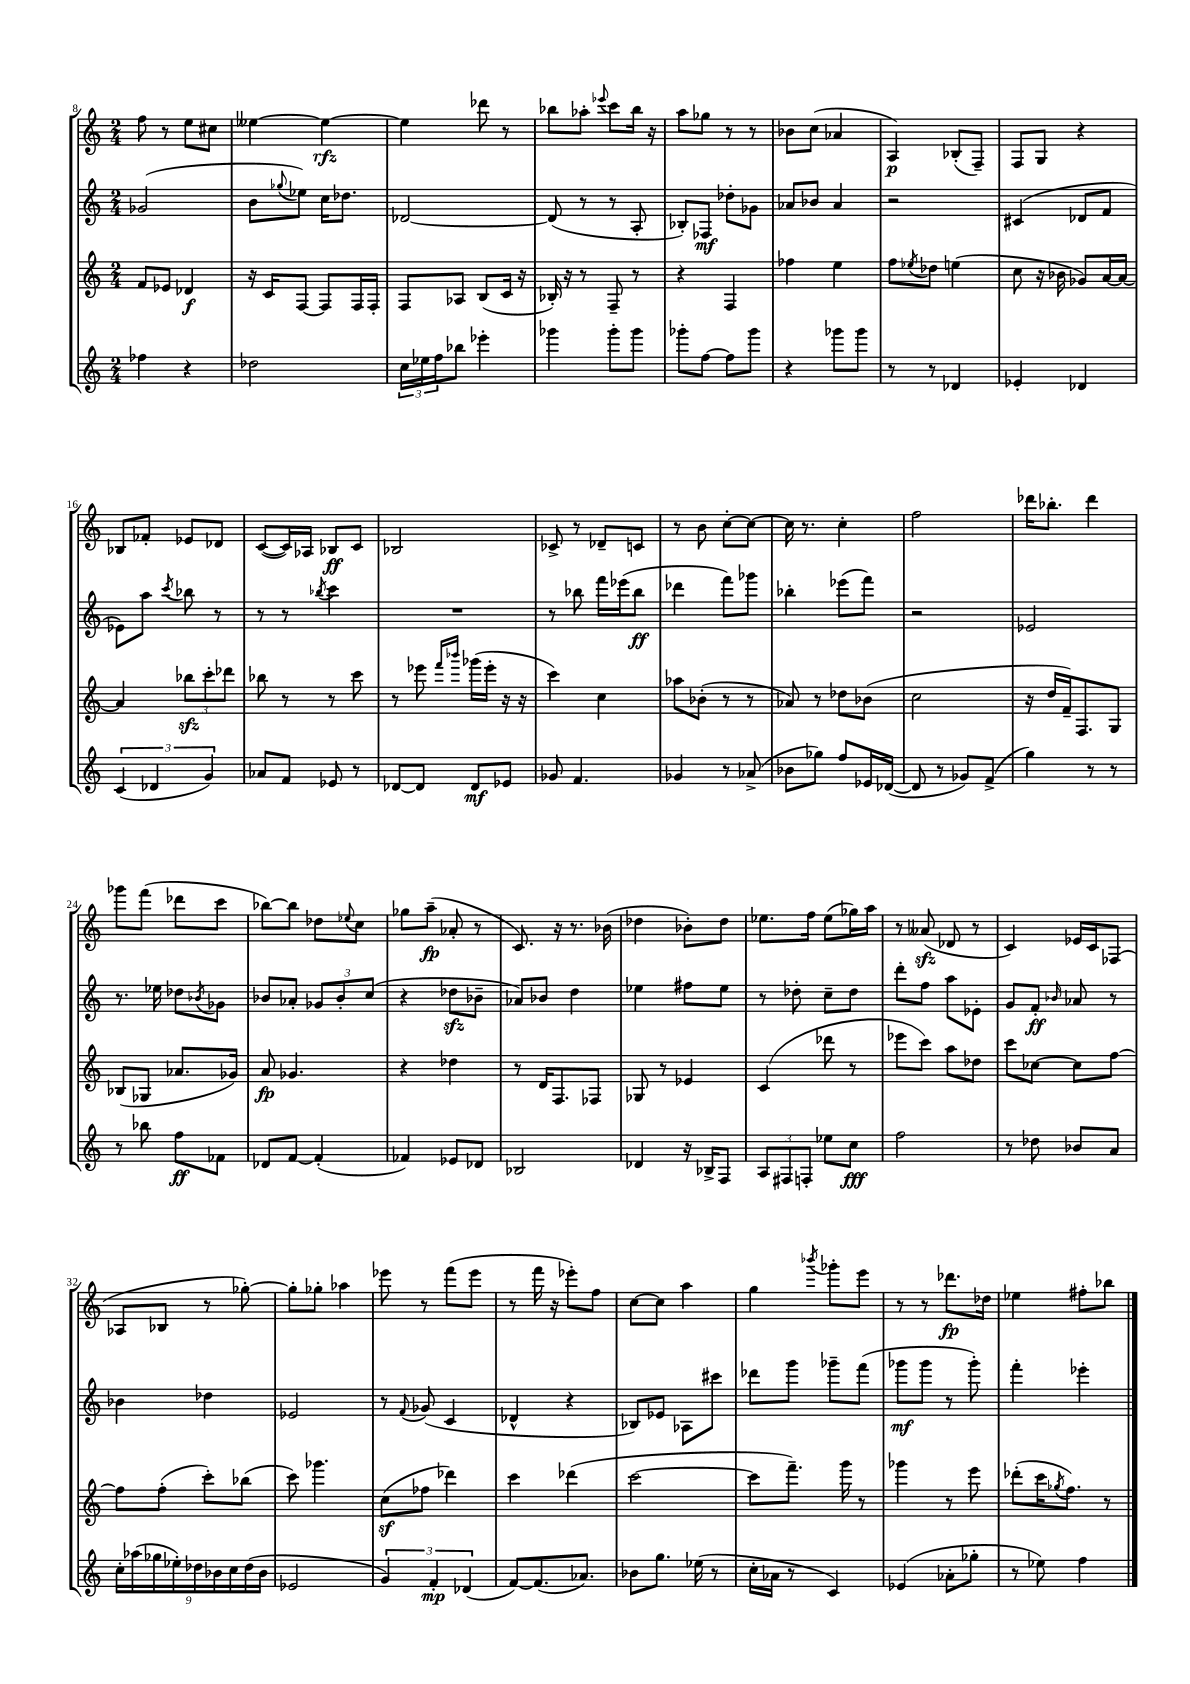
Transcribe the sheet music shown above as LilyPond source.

<<
\new StaffGroup <<
\new Staff = "s0" {
    \clef treble \key c \major \numericTimeSignature \time 2/4
    f''8 r8 e''8 cis''8 |
    eeses''4~ eeses''4~\rfz |
    eeses''4 des'''8 r8 |
    bes''8 aes''8-. \appoggiatura { ees'''8 } c'''8 bes''16 r16 |
    a''8 ges''8 r8 r8 |
    bes'8 c''8( aes'4 |
    a4\p) bes8-.( f8--) |
    f8 g8 r4 |
    bes8 fes'8-. ees'8 des'8 |
    c'8~( c'16) aes16 bes8\ff c'8 |
    bes2 |
    ces'8-> r8 des'8-- c'8 |
    r8 b'8 c''8~-. c''8~ |
    c''16 r8. c''4-. |
    f''2 |
    des'''16 bes''8.-. des'''4 |
    ges'''8 f'''8( des'''8 c'''8 |
    bes''8~) bes''8 des''8 \appoggiatura { ees''8 } c''8 |
    ges''8 a''8--\fp( aes'8-. r8 |
    c'8.) r16 r8. bes'16( |
    des''4 bes'8-.) des''8 |
    ees''8. f''16 ees''8( ges''16) a''16 |
    r8 aeses'8\sfz( des'8 r8 |
    c'4) ees'16 c'16 fes8( |
    aes8 bes8 r8 ges''8~-.) |
    ges''8-. ges''8-. aes''4 |
    ees'''8 r8 f'''8( ees'''8 |
    r8 f'''16 r16 ees'''8-.) f''8 |
    c''8~ c''8 a''4 |
    g''4 \acciaccatura { bes'''8 } ges'''8-. e'''8 |
    r8 r8 des'''8.\fp des''16 |
    ees''4 fis''8-. bes''8 \bar "|." |
}
\new Staff = "s1" {
    \clef treble \key c \major \numericTimeSignature \time 2/4
    ges'2( |
    b'8 \appoggiatura { ges''8 } ees''8) c''16 des''8. |
    des'2~ |
    des'8( r8 r8 a8-. |
    bes8-.) fes8\mf des''8-. ges'8 |
    aes'8 bes'8 aes'4 |
    r2 |
    cis'4( des'8 f'8 |
    ees'8) a''8 \acciaccatura { c'''8 } bes''8 r8 |
    r8 r8 \acciaccatura { bes''8 } c'''4 |
    R2 |
    r8 bes''8 f'''16 ees'''16( bes''8\ff |
    des'''4 f'''8) ges'''8 |
    bes''4-. ees'''8( f'''8) |
    r2 |
    ees'2 |
    r8. ees''16 des''8 \acciaccatura { bes'8 } ges'8 |
    bes'8 aes'8-. \tuplet 3/2 { ges'8 bes'8-. c''8( } |
    r4 des''8\sfz bes'8-- |
    aes'8) bes'8 d''4 |
    ees''4 fis''8 ees''8 |
    r8 des''8-. c''8-- des''8 |
    d'''8-. f''8 a''8 ees'8-. |
    g'8 f'8-.\ff \grace { bes'16 } aes'8 r8 |
    bes'4 des''4 |
    ees'2 |
    r8 \appoggiatura { f'8 } ges'8( c'4 |
    des'4-^ r4 |
    bes8) ees'8 aes8 cis'''8 |
    des'''8 g'''8 ges'''8-- f'''8( |
    ges'''8\mf ges'''8 r8 ges'''8-.) |
    f'''4-. ees'''4-. \bar "|." |
}
\new Staff = "s2" {
    \clef treble \key c \major \numericTimeSignature \time 2/4
    f'8 ees'8 des'4\f |
    r16 c'16 f8~ f8 f16 f16-. |
    f8 aes8 b8( c'16 r16 |
    bes16-.) r16 r8 f8-- r8 |
    r4 f4 |
    fes''4 e''4 |
    f''8 \acciaccatura { ees''8 } des''8 e''4( |
    c''8 r16 bes'16 ges'8) a'16~ a'16~ |
    a'4 \tuplet 3/2 { bes''8\sfz c'''8-. des'''8 } |
    bes''8 r8 r8 c'''8 |
    r8 ees'''8 \grace { f'''16 bes'''16 } ges'''16( ees'''16-. r16 r16 |
    c'''4) c''4 |
    aes''8 bes'8-.( r8 r8 |
    aes'8) r8 des''8 bes'8( |
    c''2 |
    r16 d''16 f'16--) f8. g8 |
    bes8( ges8 aes'8. ges'16) |
    a'8\fp ges'4. |
    r4 des''4 |
    r8 d'16 f8. fes8 |
    ges8 r8 ees'4 |
    c'4( des'''8 r8 |
    ees'''8 c'''8) a''8 des''8 |
    c'''8 ces''8~ ces''8 f''8~ |
    f''8 f''8-.( c'''8-.) bes''8( |
    c'''8) ges'''4. |
    c''8\sf( fes''8 des'''4) |
    c'''4 des'''4( |
    c'''2~ |
    c'''8 f'''8.--) g'''16 r8 |
    ges'''4 r8 e'''8 |
    des'''8-.( c'''16 \acciaccatura { ges''8 } f''8.) r8 \bar "|." |
}
\new Staff = "s3" {
    \clef treble \key c \major \numericTimeSignature \time 2/4
    fes''4 r4 |
    des''2 |
    \tuplet 3/2 { c''16 ees''16 f''16 } bes''8 ees'''4-. |
    ges'''4 ges'''8-. ges'''8 |
    ges'''8-. f''8~ f''8 ges'''8 |
    r4 ges'''8 ges'''8 |
    r8 r8 des'4 |
    ees'4-. des'4 |
    \tuplet 3/2 { c'4( des'4 g'4) } |
    aes'8 f'8 ees'8 r8 |
    des'8~ des'8 des'8\mf ees'8 |
    ges'8 f'4. |
    ges'4 r8 aes'8->( |
    bes'8 ges''8) f''8 ees'16 des'16~( |
    des'8 r8 ges'8) f'8->( |
    g''4) r8 r8 |
    r8 bes''8 f''8\ff fes'8 |
    des'8 f'8~ f'4-.( |
    fes'4) ees'8 des'8 |
    bes2 |
    des'4 r16 bes16-> f8 |
    \tuplet 3/2 { a8 fis8 f8-. } ees''8 c''8\fff |
    f''2 |
    r8 des''8 bes'8 a'8 |
    \tuplet 9/8 { c''16-. aes''16( ges''16 ees''16-.) des''16 bes'16 c''16 des''16( bes'16 } |
    ees'2 |
    \tuplet 3/2 { g'4) f'4-.\mp des'4( } |
    f'8~) f'8.( aes'8.) |
    bes'8 g''8. ees''16( r8 |
    c''16-. aes'16 r8 c'4) |
    ees'4( aes'8-. ges''8-. |
    r8 ees''8) f''4 \bar "|." |
}
>>
>>
\layout { \context { \Score currentBarNumber = #8 } }
